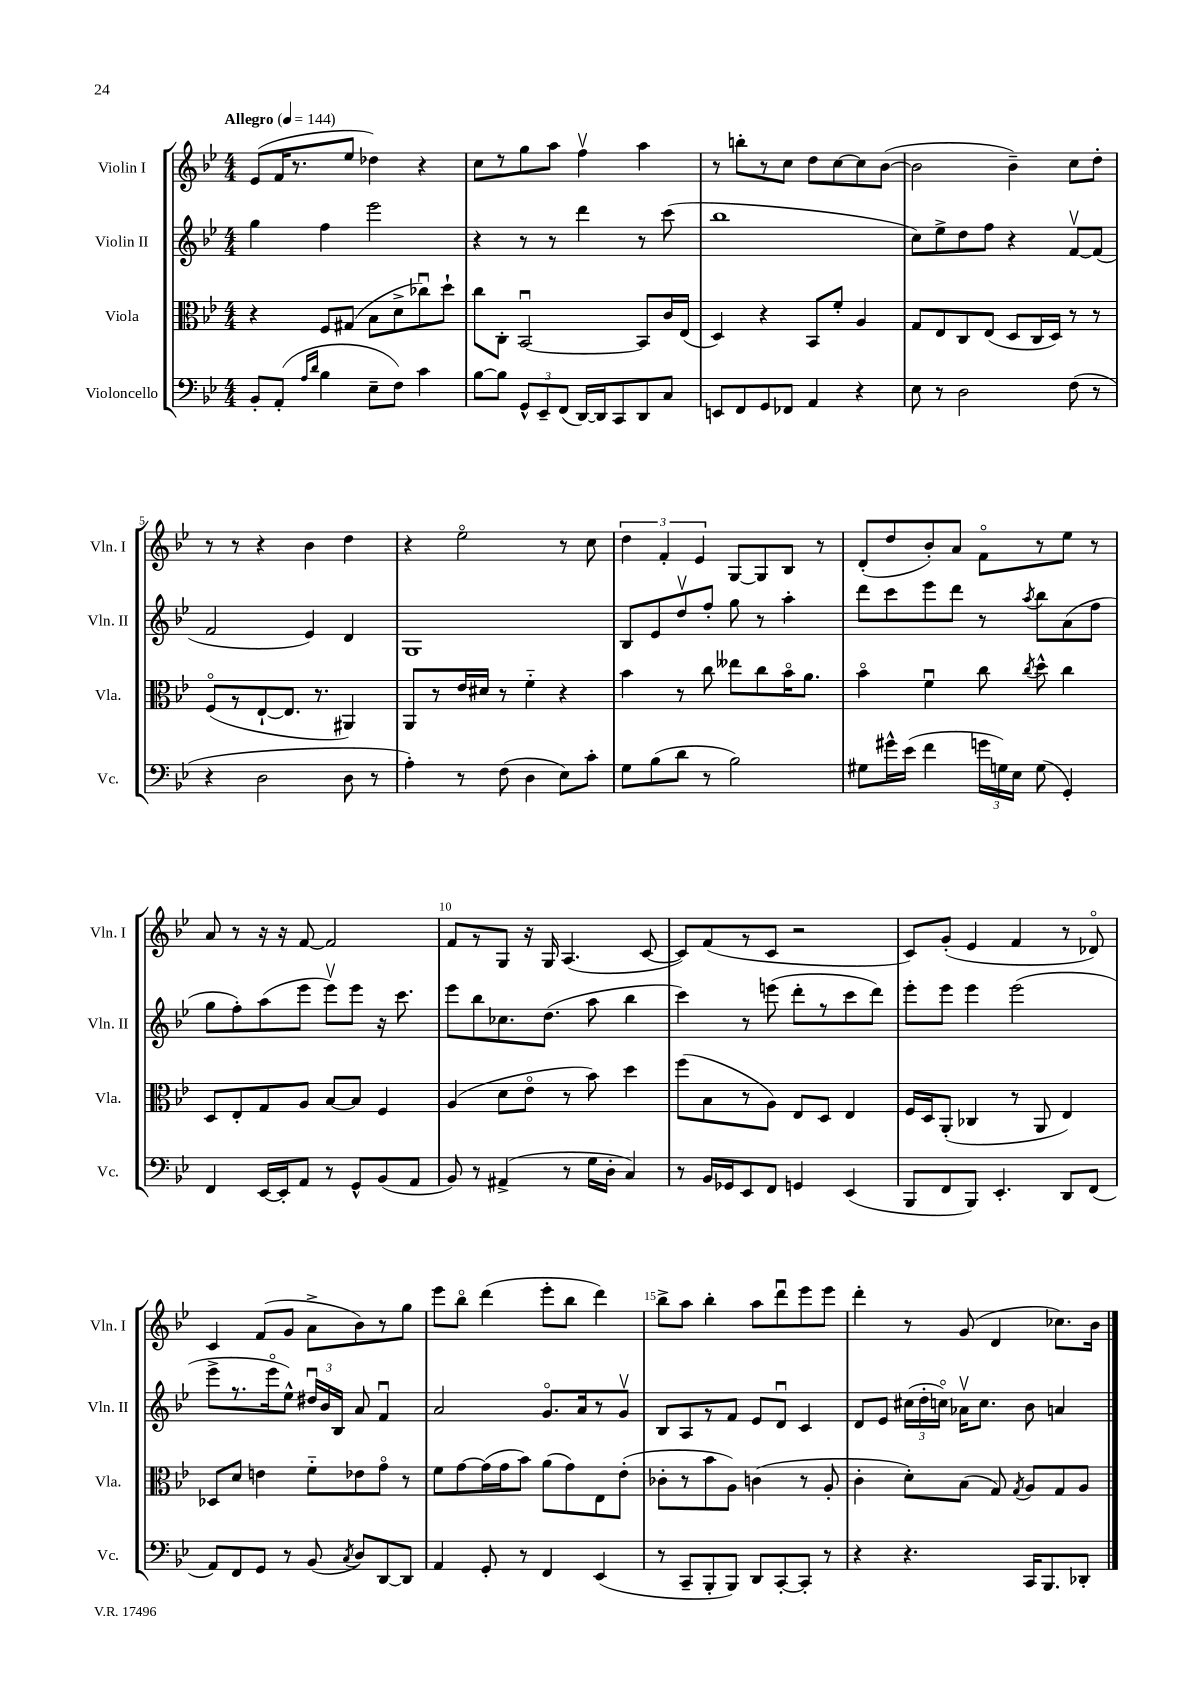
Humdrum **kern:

**kern	**kern	**kern	**kern
*part4	*part3	*part2	*part1
*staff4	*staff3	*staff2	*staff1
*I"Violoncello	*I"Viola	*I"Violin II	*I"Violin I
*I'Vc.	*I'Vla.	*I'Vln. II	*I'Vln. I
*clefF4	*clefC3	*clefG2	*clefG2
*k[b-e-]	*k[b-e-]	*k[b-e-]	*k[b-e-]
*M4/4	*M4/4	*M4/4	*M4/4
*MM144	*MM144	*MM144	*MM144
=1	=1	=1	=1
!	!	!	!LO:TX:a:B:t=Allegro
8BB-'/L	4r	4gg\	(8e-/L
(8AA'/J	.	.	16f/K
.	.	.	8.r
16qqA/LL	.	.	.
16qqd/JJ	.	.	.
4B-\	8F/L	4ff\	.
.	(8G#X/J	.	8ee-/J
8E-~\L	8B-\L	2eee-\	4dd-X\)
8F\J)	8d^\	.	.
4c\	8cc-Xu\)	.	4r
.	8dd`\J	.	.
=2	=2	=2	=2
[8B-\L	8cc\L	4r	8cc\L
8B-\J]	8C'\J	.	8r
12GG^^/L	[2BB-u/	8r	8gg\
12EE-~/	.	.	.
.	.	8r	8aa\J
(12FF/J	.	.	.
[16DD/LL)	.	4ddd\	4ffv\
16DD/J]	.	.	.
8CC/	.	.	.
8DD/	8BB-/L]	8r	4aa\
8C/J	16c/L	(8ccc\	.
.	(16E-/JJ	.	.
=3	=3	=3	=3
8EEn/L	4D/)	1bb-	8r
8FF/	.	.	8bbn'\L
8GG/	4r	.	8r
8FF-X/J	.	.	8cc\J
4AA/	8BB-/L	.	8dd\L
.	8f'/J	.	[8cc\
4r	4A/	.	8cc\]
.	.	.	([8b-\J
=4	=4	=4	=4
8E-\	8G/L	8cc\L)	2b-\]
8r	8E-/	8ee-^\	.
2D\	8C/	8dd\	.
.	(8E-/J	8ff\J	.
.	8D/L	4r	4b-~\)
.	16C/L	.	.
.	16D/JJ)	.	.
(8F\	8r	[8fv/L	8cc\L
8r	8r	(8f/J]	8dd'\J
!!LO:LB:g=z
=5	=5	=5	=5
4r	(8F/L	2f/	8r
.	8r	.	8r
2D\	[8E-`/	.	4r
.	8.E-/J]	.	.
.	.	4e-/)	4b-\
.	8.r	.	.
8D\	4AA#X/)	4d/	4dd\
8r	.	.	.
=6	=6	=6	=6
4A'\)	8AA/L	1G	4r
.	8r	.	.
8r	16e-/L	.	2ee-\
.	16d#X/JJ	.	.
(8F\	8r	.	.
4D\	4f\	.	.
8E-\L)	4r	.	8r
8c'\J	.	.	8cc\
=7	=7	=7	=7
8G\L	4b-\	8B-/L	6dd\
(8B-\	.	8e-/	.
.	.	.	6f'/
8d\J	8r	8ddv/	.
.	.	.	6e-/
8r	8cc\	8ff'/J	.
2B-\)	8ee--X\L	8gg\	[8G/L
.	8cc\	8r	8G/]
.	16b-\K	4aa'\	8B-/J
.	8.a\J	.	.
.	.	.	8r
=8	=8	=8	=8
8G#X\L	4b-\	8ddd\L	(8d'/L
16g#X^^\L	.	8ccc\	8dd/
(16e-\JJ	.	.	.
4f\	4fu\	8eee-\	8b-'/)
.	.	8ddd\J	8a/J
24gn\LL	8cc\	8r	8f\L
24Gn\)	.	.	.
24E-\JJ	.	.	.
.	8qcc/	8qaa/	.
(8G\	8dd^^\	8bb-\L	8r
4GG'/)	4cc\	(8a\	8ee-\J
.	.	8ff\J	8r
!!LO:LB:g=z
=9	=9	=9	=9
4FF/	8D/L	8gg\L	8a/
.	8E-'/	8ff'\)	8r
[16EE-/LL	8G/	(8aa\	16r
16EE-'/J]	.	.	16r
8AA/J	8A/J	8eee-\J	[8f/
8r	[8B-/L	8eee-v\L)	2f/]
8GG^^/L	8B-/J]	8eee-\J	.
(8BB-/	4F/	16r	.
.	.	8.ccc\	.
8AA/J	.	.	.
=10	=10	=10	=10
8BB-/)	(4A/	8eee-\L	8f/L
8r	.	8bb-\	8r
(4AA#X^/	8d\L	8.cc-X\	8G/J
.	8e-\J	.	16r
.	.	(8.dd\J	16G/
8r	8r	.	(4.A/
16G\LL	8b-\)	8aa\	.
16D'\JJ	.	.	.
4C/)	4dd\	4bb-\	.
.	.	.	[8c/
=11	=11	=11	=11
8r	(8ff\L	4ccc\)	8c/L])
16BB-/LL	8B-\	.	(8f/
16GG-X/J	.	.	.
8EE-/	8r	8r	8r
8FF/J	8A\J)	(8eeen\	8c/J
4GGn/	8E-/L	8ddd'\L	2r
.	8D/J	8r	.
(4EE-/	4E-/	8ccc\	.
.	.	8ddd\J)	.
=12	=12	=12	=12
8BBB-/L	16F/LL	8eee-'\L	8c/L)
.	16D/J	.	.
8FF/	(8AA'/J	8eee-\J	(8g'/J
8BBB-/J)	4C-X/	4eee-\	4e-/
4.EE-'/	.	.	.
.	8r	(2eee-\	4f/
.	8AA/	.	.
8DD/L	4E-/)	.	8r
(8FF/J	.	.	8d-X/)
!!LO:LB:g=z
=13	=13	=13	=13
8AA/L)	8D-X/L	8eee-^\L	4c/
8FF/	8d/J	8.r	.
8GG/J	4en\	.	(8f/L
.	.	16eee-\k	.
8r	.	8ee-^^\J)	8g/J
(8BB-/	8f\L	24dd#Xu/LL	8a^\L
.	.	24b-/	.
.	.	24B-/JJ	.
8qC/	.	.	.
8D/L)	8e-X\	8a/	8b-\)
[8DD/	8g\J	4fu/	8r
8DD/J]	8r	.	8gg\J
=14	=14	=14	=14
4AA/	8f\L	2a/	8eee-\L
.	[8g\	.	8bb-\J
8GG'/	(16g\L]	.	(4ddd\
.	16g\J	.	.
8r	8b-\J)	.	.
4FF/	(8a\L	8.g/L	8eee-'\L
.	8g\)	.	8bb-\J
.	.	16a/k	.
(4EE-/	8E-\	8r	4ddd\)
.	(8e-'\J	8gv/J	.
=15	=15	=15	=15
8r	8c-X'\L	8B-/L	8bb-^\L
8CC~/L	8r	8A/	8aa\J
8BBB-'/	8b-\	8r	4bb-'\
8BBB-/J)	8A\J)	8f/J	.
8DD/L	(4cn\	8e-/L	8aa\L
[8CC'/	.	8du/J	8dddu\
8CC'/J]	8r	4c/	8eee-\
8r	8A'/	.	8eee-\J
=16	=16	=16	=16
4r	4c'\	8d/L	4ddd'\
.	.	8e-/J	.
4.r	8d'\L)	(24cc#X\LL	8r
.	.	24dd'\	.
.	.	24ccn\JJ)	.
.	(8B-\J	16a-Xv\KL	(8g/
.	.	8.cc\J	.
.	8G/)	.	4d/
.	8qG/	.	.
16CC/KL	8A/L	8b-\	.
8.BBB-/	.	.	.
.	8G/	4an/	8.cc-X\L)
8DD-X'/J	8A/J	.	.
.	.	.	16b-\Jk
==	==	==	==
*-	*-	*-	*-
